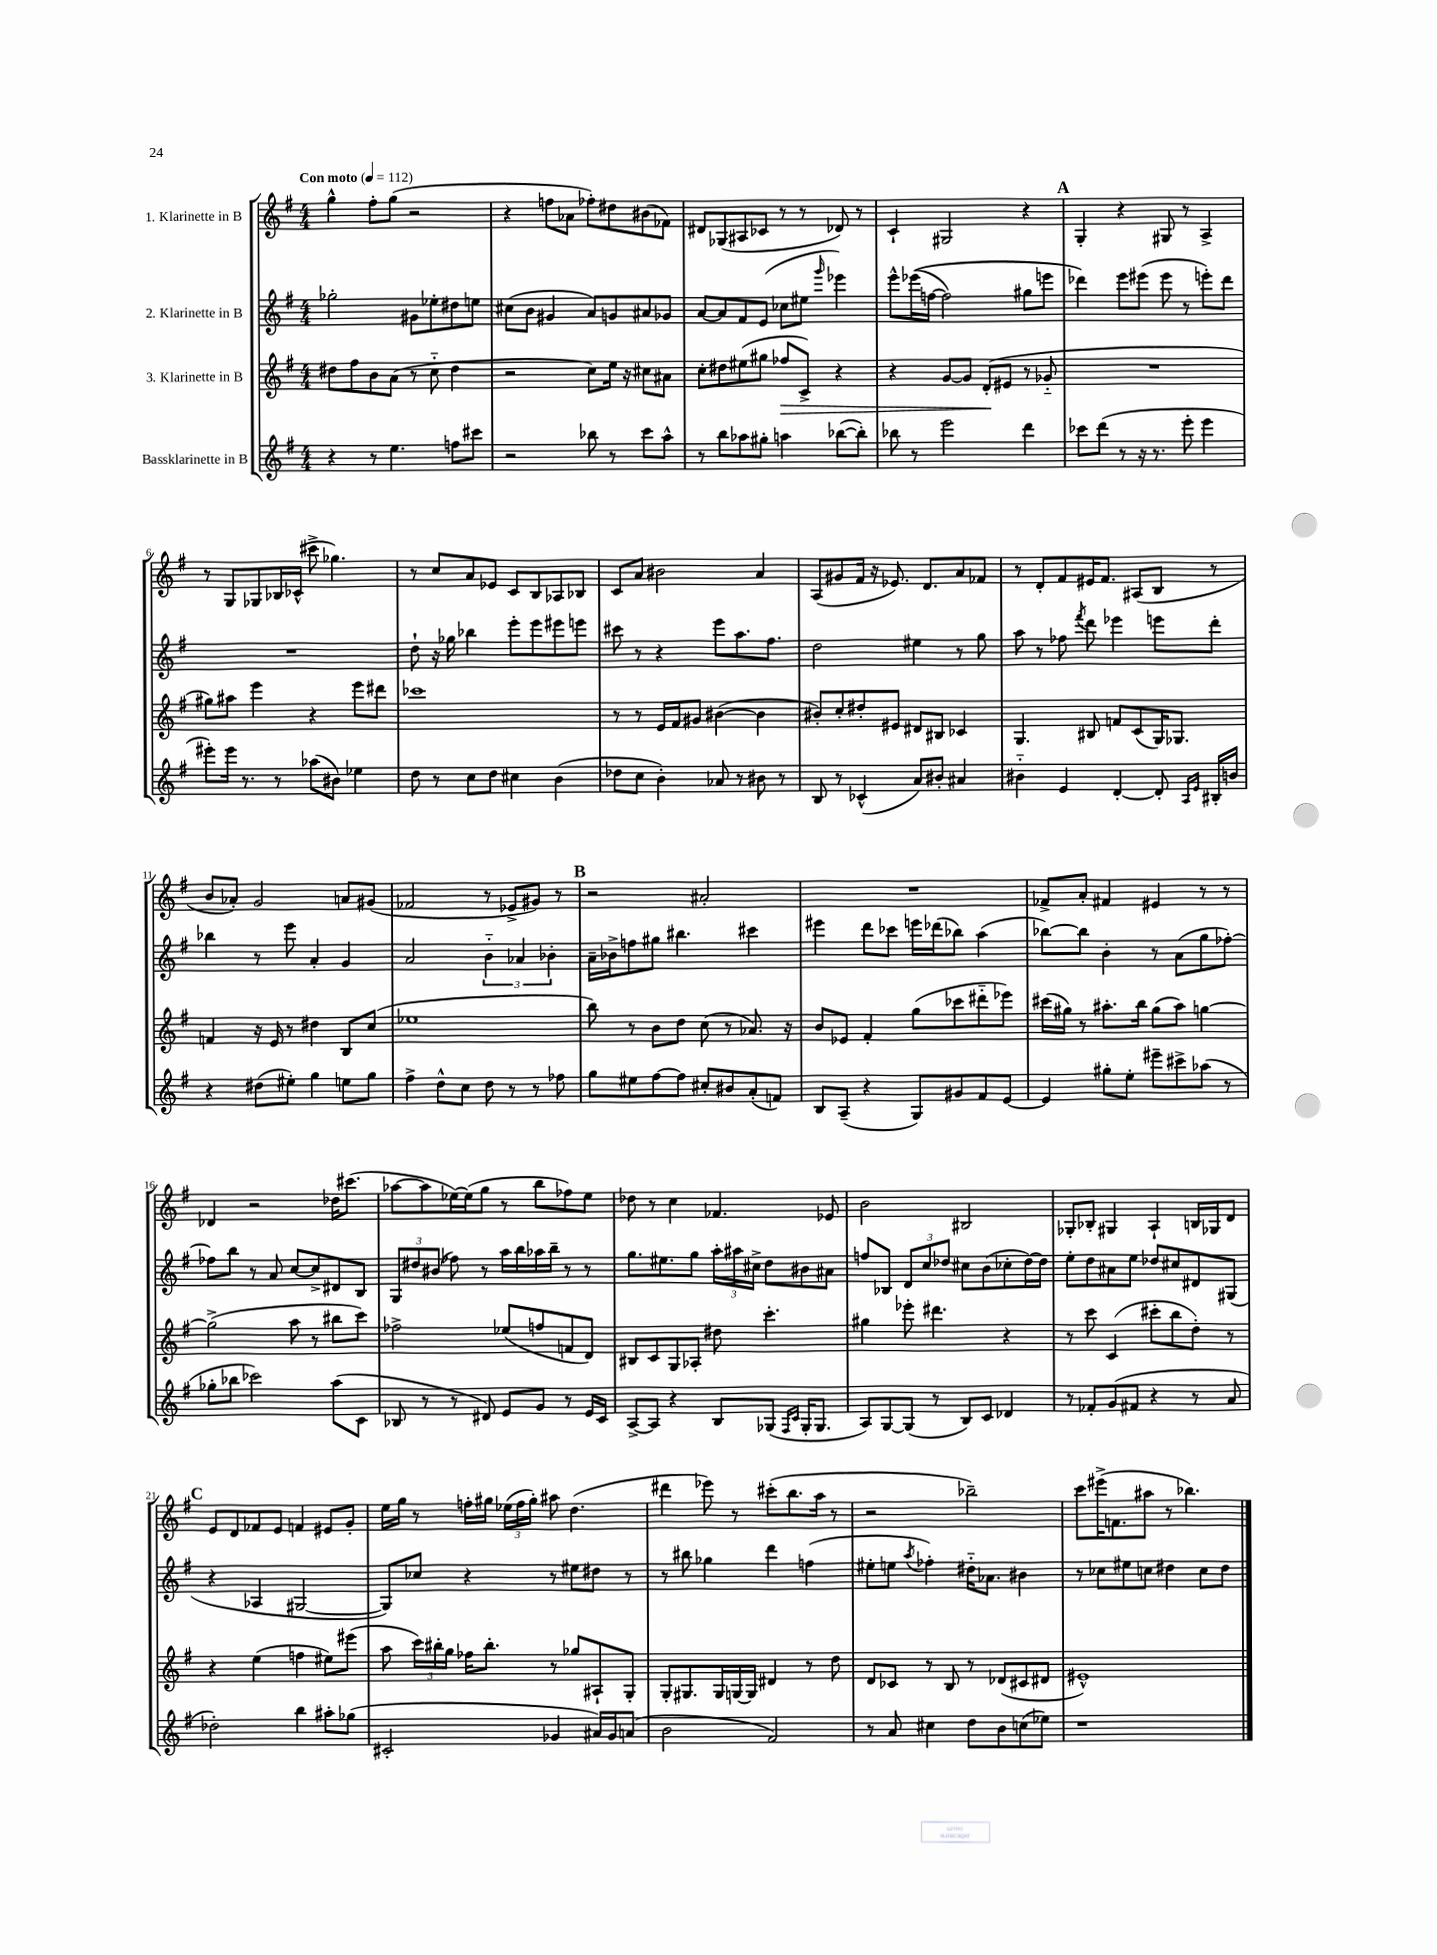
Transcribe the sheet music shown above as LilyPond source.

<<
\new StaffGroup <<
\new Staff = "s0" \with { instrumentName = "1. Klarinette in B" } {
    \clef treble \key g \major \numericTimeSignature \time 4/4 \tempo "Con moto" 4 = 112
    \autoBeamOff g''4-^ fis''8[-. g''8]( r2 |
    r4 f''8[ aes'8] fes''8[-.) dis''8 bis'8( fes'8]) |
    dis'8[ ges8( ais8 ces'8] r8 r8 des'8) r8 |
    c'4-! gis2 r4 |
    \mark \markup { \bold "A" } g4-. r4 gis8 r8 a4-> |
    r8 g8[ ges8 bes16 ces'16]-^( cis'''8-> ges''4.) |
    r8 c''8[ a'8 ees'8] c'8[ b8 aes8 bes8] |
    c'8[ a'8] bis'2 a'4 |
    a8[( gis'8 fis'16] r16 ees'8.) d'8.[ a'8 fes'8] |
    r8 d'8[-. fis'8 eis'16 fis'8.] ais8[( b8] r8 |
    b'8[ aes'8]-.) g'2 a'8[ gis'8]( |
    fes'2 r8 ees'8[-> gis'8]) r8 |
    \mark \markup { \bold "B" } r2 ais'2-. |
    R1 |
    fes'8[-> a'8]-. fis'4 eis'4 r8 r8 |
    des'4 r2 des''16[ cis'''8.]( |
    aes''8[~ aes''8 ees''16~) ees''16( g''8] r8 b''8[ fes''8) ees''8] |
    des''8 r8 c''4 fes'4. ees'8 |
    b'2 bis2 |
    ges8[-. bes8]-. gis4 a4-! b16[ ges16 d'8] |
    \mark \markup { \bold "C" } e'8[ d'8 fes'8 e'8] f'4 eis'8[ g'8]-. |
    e''16[ g''16] r8 f''16[-. gis''16] \tuplet 3/2 { ees''16[( f''16 gis''16]-.) } ais''8 d''4.( |
    dis'''4 ees'''8) r8 cis'''8[-.( b''8. a''16] r8 |
    r2 bes''2--) |
    c'''8[ eis'''16->( f'8. ais''8] r8 bes''4.) \bar "|." |
}
\new Staff = "s1" \with { instrumentName = "2. Klarinette in B" } {
    \clef treble \key g \major \numericTimeSignature \time 4/4
    \autoBeamOff ges''2-. gis'8[ ees''8-. dis''8 e''8] |
    cis''8[( b'8] gis'4 a'8[) g'8 ais'8 ges'8] |
    a'8[~ a'8 fis'8 e'8]( ces''8[ eis''8] \grace { g'''16 } ees'''4) |
    e'''8[-^ ees'''16(\( f''16]~ f''2) gis''8[ e'''8] |
    \mark \markup { \bold "A" } des'''4\) e'''8[ eis'''8]( eis'''8 r8 e'''8[-.) des'''8] |
    R1 |
    d''8-! r16 ges''16 bes''4 e'''8[-. e'''8 eis'''8 e'''8] |
    cis'''8 r8 r4 e'''8[ a''8. fis''8.] |
    d''2 eis''4 r8 g''8 |
    a''8 r8 fes''8 \acciaccatura { fis'''8 } d'''8 ees'''4 e'''8[ d'''8]-. |
    bes''4 r8 e'''8 a'4-. g'4 |
    a'2 \tuplet 3/2 { b'4-_ aes'4 bes'4-. } |
    \mark \markup { \bold "B" } a'16[-- bes'16-> f''8 gis''8] bis''4. cis'''4 |
    eis'''4 d'''8[ ces'''8] e'''16[ des'''16( bes''8]) a''4( |
    bes''8[~) bes''8] b'4-. r8 a'8[( g''8 fes''8]~-.) |
    fes''8[ b''8] r8 a'8 c''8[~ c''8-> dis'8 b8] |
    \tuplet 3/2 { g8[ dis''8 bis'8]( } fes''8) r8 a''16[ b''16 aes''16 b''16]-- r8 r8 |
    g''8.[ eis''8. g''8] \tuplet 3/2 { a''16[-. ais''16 cis''16]-> } d''8[ bis'8 ais'8] |
    f''8[ bes8] \tuplet 3/2 { d'8[ c''8 des''8] } cis''8[ b'8( ces''8-. des''16~) des''16] |
    e''8[-. d''8 ais'8 e''8] des''8[ cis''8 dis'8 gis8]( |
    \mark \markup { \bold "C" } r4 aes4 gis2~ |
    gis8[) ces''8] r4 r8 eis''8[ dis''8] r8 |
    r8 bis''8 ges''4 d'''4 f''4( |
    eis''8[-. e''8] \acciaccatura { a''8 } fes''4-.) dis''16[-_ aes'8.] bis'4 |
    r8 ces''8[ eis''8 c''8] dis''4 c''8[ dis''8] \bar "|." |
}
\new Staff = "s2" \with { instrumentName = "3. Klarinette in B" } {
    \clef treble \key g \major \numericTimeSignature \time 4/4
    \autoBeamOff dis''8[ fis''8 b'8 a'8]( r8 c''8-_ dis''4 |
    r2 c''8[) e''16] r16 cis''8[ ais'8] |
    c''8[-. dis''8 eis''8( gis''8] fes''8[\> c'8]->) r4 |
    r4 g'8[~ g'8] d'8[-.\!( eis'8] r8 ges'8-_ |
    \mark \markup { \bold "A" } R1 |
    gis''8[) ais''8] e'''4 r4 e'''8[ dis'''8] |
    ces'''1 |
    r8 r8 e'16[ fis'16 gis'8] bis'4~( bis'4 |
    bis'8[-.) c''8-. dis''8-. eis'8] dis'8[ bis8] ces'4 |
    g4. bis8 f'8[ c'8( g16) ges8.] |
    f'4 r16 e'16 r8 dis''4 b8[ c''8]( |
    ees''1 |
    \mark \markup { \bold "B" } b''8) r8 b'8[ d''8] c''8( r8 aes'8.) r16 |
    b'8[ ees'8] fis'4-. g''8[( ces'''8 dis'''8-_ ees'''8]) |
    cis'''16[( gis''16]) r8 ais''8.[-. b''16] gis''8[( ais''8]) g''4~ |
    g''2->( a''8 r8 bis''8[ c'''8]) |
    fes''2-> ees''8[( f''8 f'8 d'8]) |
    bis8[ c'8 g8 aes8]-. dis''8 c'''4.-. |
    gis''4 ees'''8-. dis'''4. r4 |
    r8 c'''8 c'4( cis'''8[-. b''8 d''8]-.) r8 |
    \mark \markup { \bold "C" } r4 e''4( f''4 eis''8[) eis'''8]( |
    a''8 \tuplet 3/2 { c'''16[) bis''16-. g''16] } fes''16[ bis''8.]-. r8 ges''8[ ais8-! g8]-. |
    g8[-. gis8. gis16 g16~ g16] dis'4 r8 d''8 |
    d'8[ ces'8] r8 b8 r8 des'8[( cis'8 dis'8] |
    eis'1-^) \bar "|." |
}
\new Staff = "s3" \with { instrumentName = "Bassklarinette in B" } {
    \clef treble \key g \major \numericTimeSignature \time 4/4
    \autoBeamOff r4 r8 e''4. f''8[ cis'''8] |
    r2 bes''8 r8 c'''8[ a''8]-^ |
    r8 b''8[ aes''8 gis''8]-. a''4 bes''8[~( bes''8]-.) |
    bes''8 r8 e'''2 d'''4 |
    \mark \markup { \bold "A" } ces'''8[ d'''8]( r8 r16 r8. e'''8-. e'''4 |
    eis'''8[-.) eis'''16] r8. r8 aes''8[( bis'8]) ees''4 |
    d''8 r8 c''8[ d''8] cis''4 b'4( |
    des''8[ c''8] b'4-.) aes'8 r8 bis'8 r8 |
    b8 r8 ces'4-^( a'8[) bis'8]-. ais'4 |
    bis'4-_ e'4 d'4~-. d'8-. \grace { a16[ e'16] } bis16[-. b'16] |
    r4 dis''8[( eis''8]-.) g''4 e''8[ g''8] |
    fis''4-> d''8[-^ c''8] d''8 r8 r8 fes''8 |
    \mark \markup { \bold "B" } g''8[ eis''8 fis''8~ fis''8] cis''8[-. bis'8 a'8-.( f'8]) |
    b8[ a8]--( r4 g8[) gis'8 fis'8 e'8]~ |
    e'4 gis''8[-. e''8]-. eis'''8[-- cis'''8-> aes''8]( r8 |
    ges''8[-. bes''8] ces'''2) a''8[( c'8] |
    bes8 r8 r8 dis'8) e'8[ g'8] r8 e'16[ c'16] |
    a8[~-> a8] r4 b8[ ges8]( \grace { fis16[ c'16] } ges16[-. ges8.] |
    a8[) g8~ g8]( r8 b8[) c'8] des'4 |
    r8 fes'8[-. g'8( fis'8] r4 r8 a'8 |
    \mark \markup { \bold "C" } des''2-.) b''4 ais''8[-. ges''8]( |
    cis'2-. ges'4 ais'16[) ges'16 a'8]( |
    b'2 fis'2) |
    r8 a'8 cis''4 d''8[ b'8 c''8( ees''8]) |
    r1 \bar "|." |
}
>>
>>
